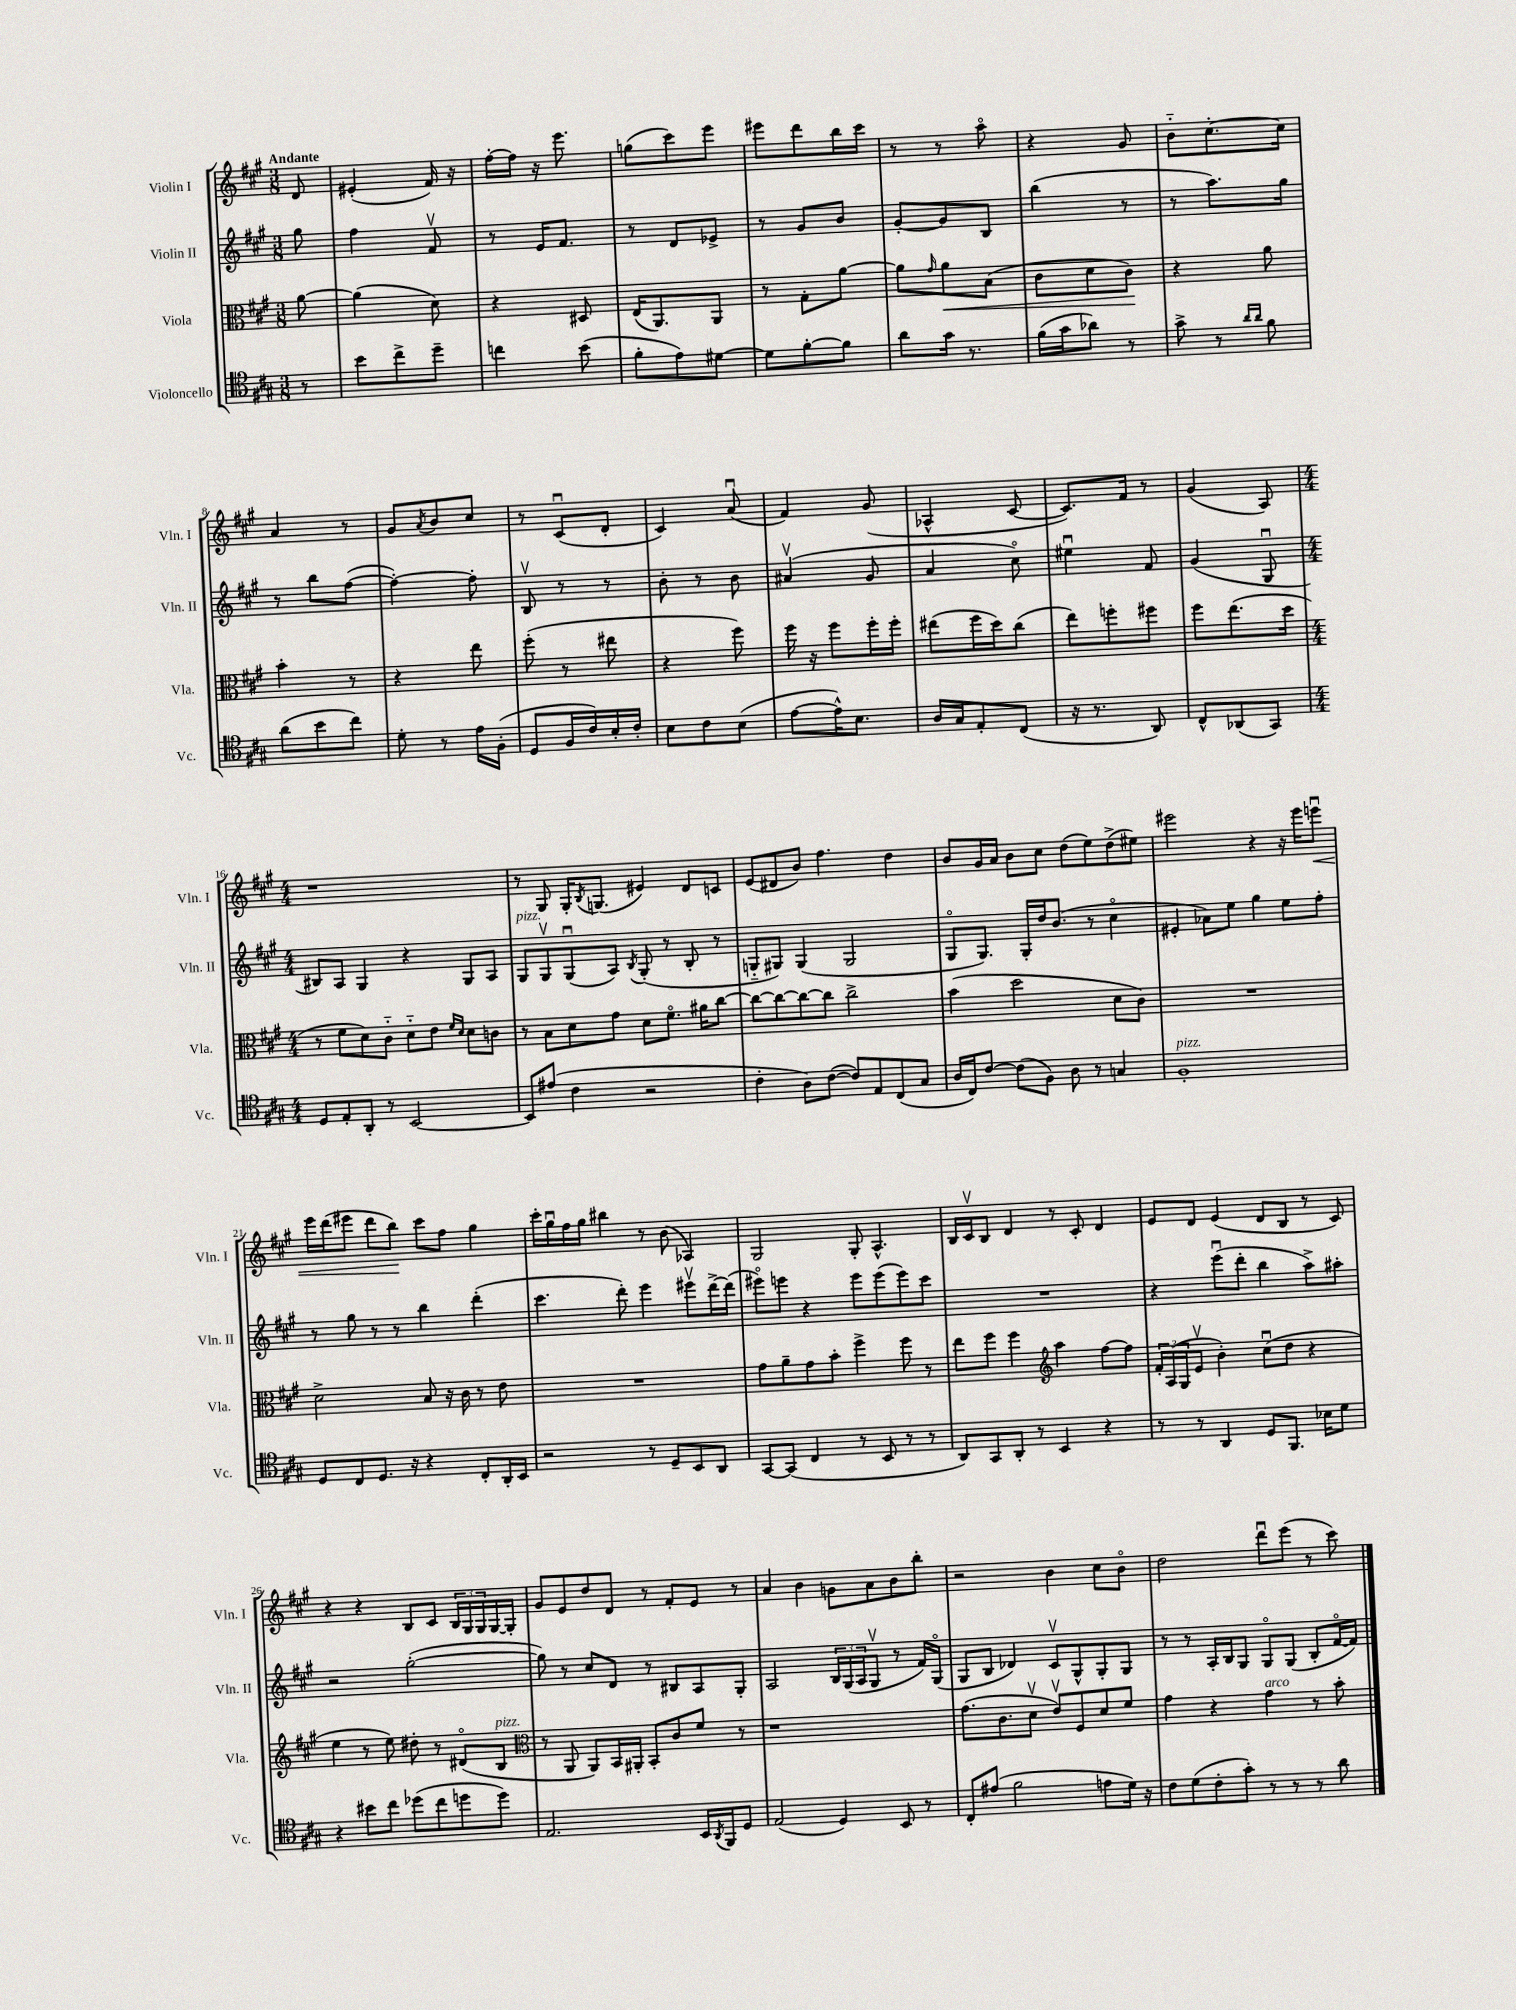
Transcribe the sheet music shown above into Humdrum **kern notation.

**kern	**kern	**kern	**kern
*staff4	*staff3	*staff2	*staff1
*clefC4	*clefC3	*clefG2	*clefG2
*k[f#c#g#]	*k[f#c#g#]	*k[f#c#g#]	*k[f#c#g#]
*M3/8	*M3/8	*M3/8	*M3/8
8r	[8a	8gg#	8d
=	=	=	=
8b	(4a]	4ff#	(4e#'
8cc#^	.	.	.
8dd~	8d)	8f#v	16f#)
.	.	.	16r
=	=	=	=
4cc	4r	8r	[16ff#'
.	.	.	16ff#]
.	.	16e	16r
.	.	8.f#	8.eee
(8b	8D#	.	.
=	=	=	=
8f#'	(16E	8r	(8gg
.	8.AA)	.	.
8e)	.	8d	8ccc#)
[8d#	8AA	8e-^	8eee
=	=	=	=
8d#]	8r	8r	8eee#
[8f#'	8G#'	8g#	8ddd
8f#]	[8a	8b	16bb
.	.	.	16ccc#
=	=	=	=
8a	8a]	[8g#'	8r
.	16qqg#	.	.
16g#	8a	8g#]	8r
8.r	.	.	.
.	(8B	8B	8aao
=	=	=	=
(16f#	8c#	(4bb	4r
16g#	.	.	.
8a-)	8d	.	.
8r	8c#)	8r	8g#
=	=	=	=
8g#^	4r	8r	8b'~
8r	.	8.aa)	[8.cc#'
16qqa	.	.	.
16qqa	.	.	.
8f#	8a	.	.
.	.	16gg#	16cc#]
=	=	=	=
(8a	4b'	8r	4a
8b	.	8bb	.
8cc#)	8r	([8ff#	8r
=	=	=	=
8d'	4r	4ff#'_)	8g#
.	.	.	8qa
8r	.	.	8b
16e	8ee	8ff#']	8cc#
(16F#'	.	.	.
=	=	=	=
8D	(8ff#'	8Bv	8r
16F#	8r	8r	(8c#u
16c#)	.	.	.
16B'	8ee#	8r	8d'
16c#'	.	.	.
=	=	=	=
8B	4r	8b'	4c#)
8c#	.	8r	.
(8B	8ff#)	8b	(8au
=	=	=	=
[8e	16ff#	(4a#v	4f#)
.	16r	.	.
16e^^])	8ff#	.	.
8.B	.	.	.
.	16ff#'	8g#	(8g#
.	16ff#'	.	.
=	=	=	=
16A	(8ee#	4a	4A-^^
16G#	.	.	.
8E'	16ff#	.	.
.	16dd)	.	.
(8C#	(8cc#	8cc#o)	[8c#
=	=	=	=
16r	8ee)	4ee#u	8.c#])
8.r	.	.	.
.	8ff'	.	.
.	.	.	16f#
8AA)	8ff#	8f#	8r
=	=	=	=
8C#^^	8ff#	(4g#	(4g#
(8AA-	(8.ee	.	.
8GG#)	.	8G#u	8A)
.	16dd	.	.
=	=	=	=
*M4/4	*M4/4	*M4/4	*M4/4
8D	8r	8B#)	1r
8E'	8f#	8A	.
8AA'	8d)	4G#	.
8r	8c#'~	.	.
[2BB	8d'~	4r	.
.	8e	.	.
.	16qqf#	.	.
.	16qqd	.	.
.	8d	8G#	.
.	8c	8A	.
=	=	=	=
8BB]	8r	8G#	8r
(8e#	8B	8G#v	8G#
4c#	8d	(8G#u	16G#'
.	.	.	8qB
.	.	.	(8.G
.	8g#	8A)	.
.	.	8qB	.
2r	8d	(8G#'	4e#)
.	8.f#o	8r	.
.	.	8B'	8d
.	16a#	.	.
.	[8cc#	8r	8c
=	=	=	=
4c#'	8cc#_	8G'~	(8e
.	8cc#_	8G#)	8d#
8A)	8cc#_	(4G#	8b)
([8c#	8cc#]	.	4.ff#
8c#])	2cc#^	2G#	.
8E	.	.	.
(8C#	.	.	4dd
8G#	.	.	.
=	=	=	=
16A	(4b	8G#o	8b
16C#)	.	.	.
[8c#	.	8.G#)	16g#
.	.	.	16a
(8c#]	2dd	.	8b
.	.	16G#'	.
8F#)	.	16dd	8cc#
.	.	(8.b	.
8A	.	.	(8dd
8r	.	8r	8ee)
4G	8d	4cc#o	(8dd^
.	8c#)	.	8ee#)
=	=	=	=
1F#'	1r	4e#'	2eee#
.	.	8a-)	.
.	.	8ee	.
.	.	4gg#	4r
.	.	8ee	16r
.	.	.	16eee#
.	.	8ff#'	8eeeu
=	=	=	=
8D	2d^	8r	16eee
.	.	.	(16ddd
8C#	.	8gg#	8eee#
8.D	.	8r	8ddd
.	.	8r	8bb)
16r	.	.	.
4r	8B	4bb	8ccc#
.	16r	.	8ff#
.	16c#	.	.
8C#'	8r	(4ddd'	4gg#
16AA'	8e	.	.
16BB	.	.	.
=	=	=	=
2r	1r	4.ccc#	16ccc#'
.	.	.	16gg#u
.	.	.	16ff#
.	.	.	16gg#
.	.	.	4bb#
.	.	8ddd')	.
8r	.	4eee	8r
8D~	.	.	(8b
8BB	.	8eee#v	4A-)
8AA	.	[16ddd^	.
.	.	(16ddd]	.
=	=	=	=
[8GG#	8g#	8eee#o)	2G#
(8GG#]	8a~	8eee	.
4C#	8g#	4r	.
.	8b'	.	.
8r	4ff#^	8eee	8G#'
8BB	.	(8eee	4.A^^
8r	8ff#	8eee)	.
8r	8r	8ccc#	.
=	=	=	=
8AA)	8ee	1r	16B
.	.	.	16c#v
8GG#	8ff#	.	8B
8AA'	4ff#	.	4d
8r	.	.	.
*	*clefG2	*	*
4BB	4aa	.	8r
.	.	.	8c#'
4r	[8ff#	.	4d
.	8ff#]	.	.
=	=	=	=
8r	24f#'	4r	8e
.	(24A	.	.
.	24G#	.	.
8r	8ev	.	8d
4AA	4b')	(8eeeu	(4e
.	.	8ddd'	.
8D	(8cc#u	4bb	8d
8.FF#	8dd	.	8B
.	4r	8aa^)	8r
16B-	.	.	.
8d	.	8aa#'	8c#)
=	=	=	=
4r	4ee	2r	4r
8b#	8r	.	4r
8cc#	8ee)	.	.
(8dd-	8dd#'	([2gg#'	8B
8cc#	8r	.	8c#
8dd	(8d#o	.	24B
.	.	.	24G#
.	.	.	24G#
8dd)	8B	.	[16G#
.	.	.	16G#']
=	=	=	=
*	*clefC3	*	*
2.E	8r	8gg#])	8g#
.	8AA	8r	8e
.	8AA)	8cc#	8dd
.	16BB	8d	8d
.	16AA#'	.	.
.	8BB'	8r	8r
.	8c#	8B#	8f#'
16BB	8f#	8A	8e
8qAA	.	.	.
16FF#	.	.	.
8D	8r	8G#'	8r
=	=	=	=
(2E	1r	2A	4a
.	.	.	4b
4D)	.	24B	8g
.	.	(24G#	.
.	.	24A	.
.	.	8G#v	8a
8BB	.	8r	8b
8r	.	16f#)	8bb'
.	.	(16G#o	.
=	=	=	=
8C#'	(8.g#	8G#	2r
(8e#	.	8B	.
.	8.c#	.	.
2f#	.	4d-)	.
.	8dv	.	.
.	8ev)	8c#v	4b
.	8F#	8G#^^	.
8e	8d	8G#'	8cc#
16d)	8f#	8G#	8bo
16r	.	.	.
=	=	=	=
8c#	4g#	8r	2dd
(8d	.	8r	.
8c#'	4r	16A'	.
.	.	16B	.
8g#')	.	8G#	.
8r	4g#	8G#o	8dddu
8r	.	(8G#	(8eee
8r	8r	8B'	8r
8a	8b'	[16f#o	8ccc#)
.	.	16f#])	.
==	==	==	==
*-	*-	*-	*-
